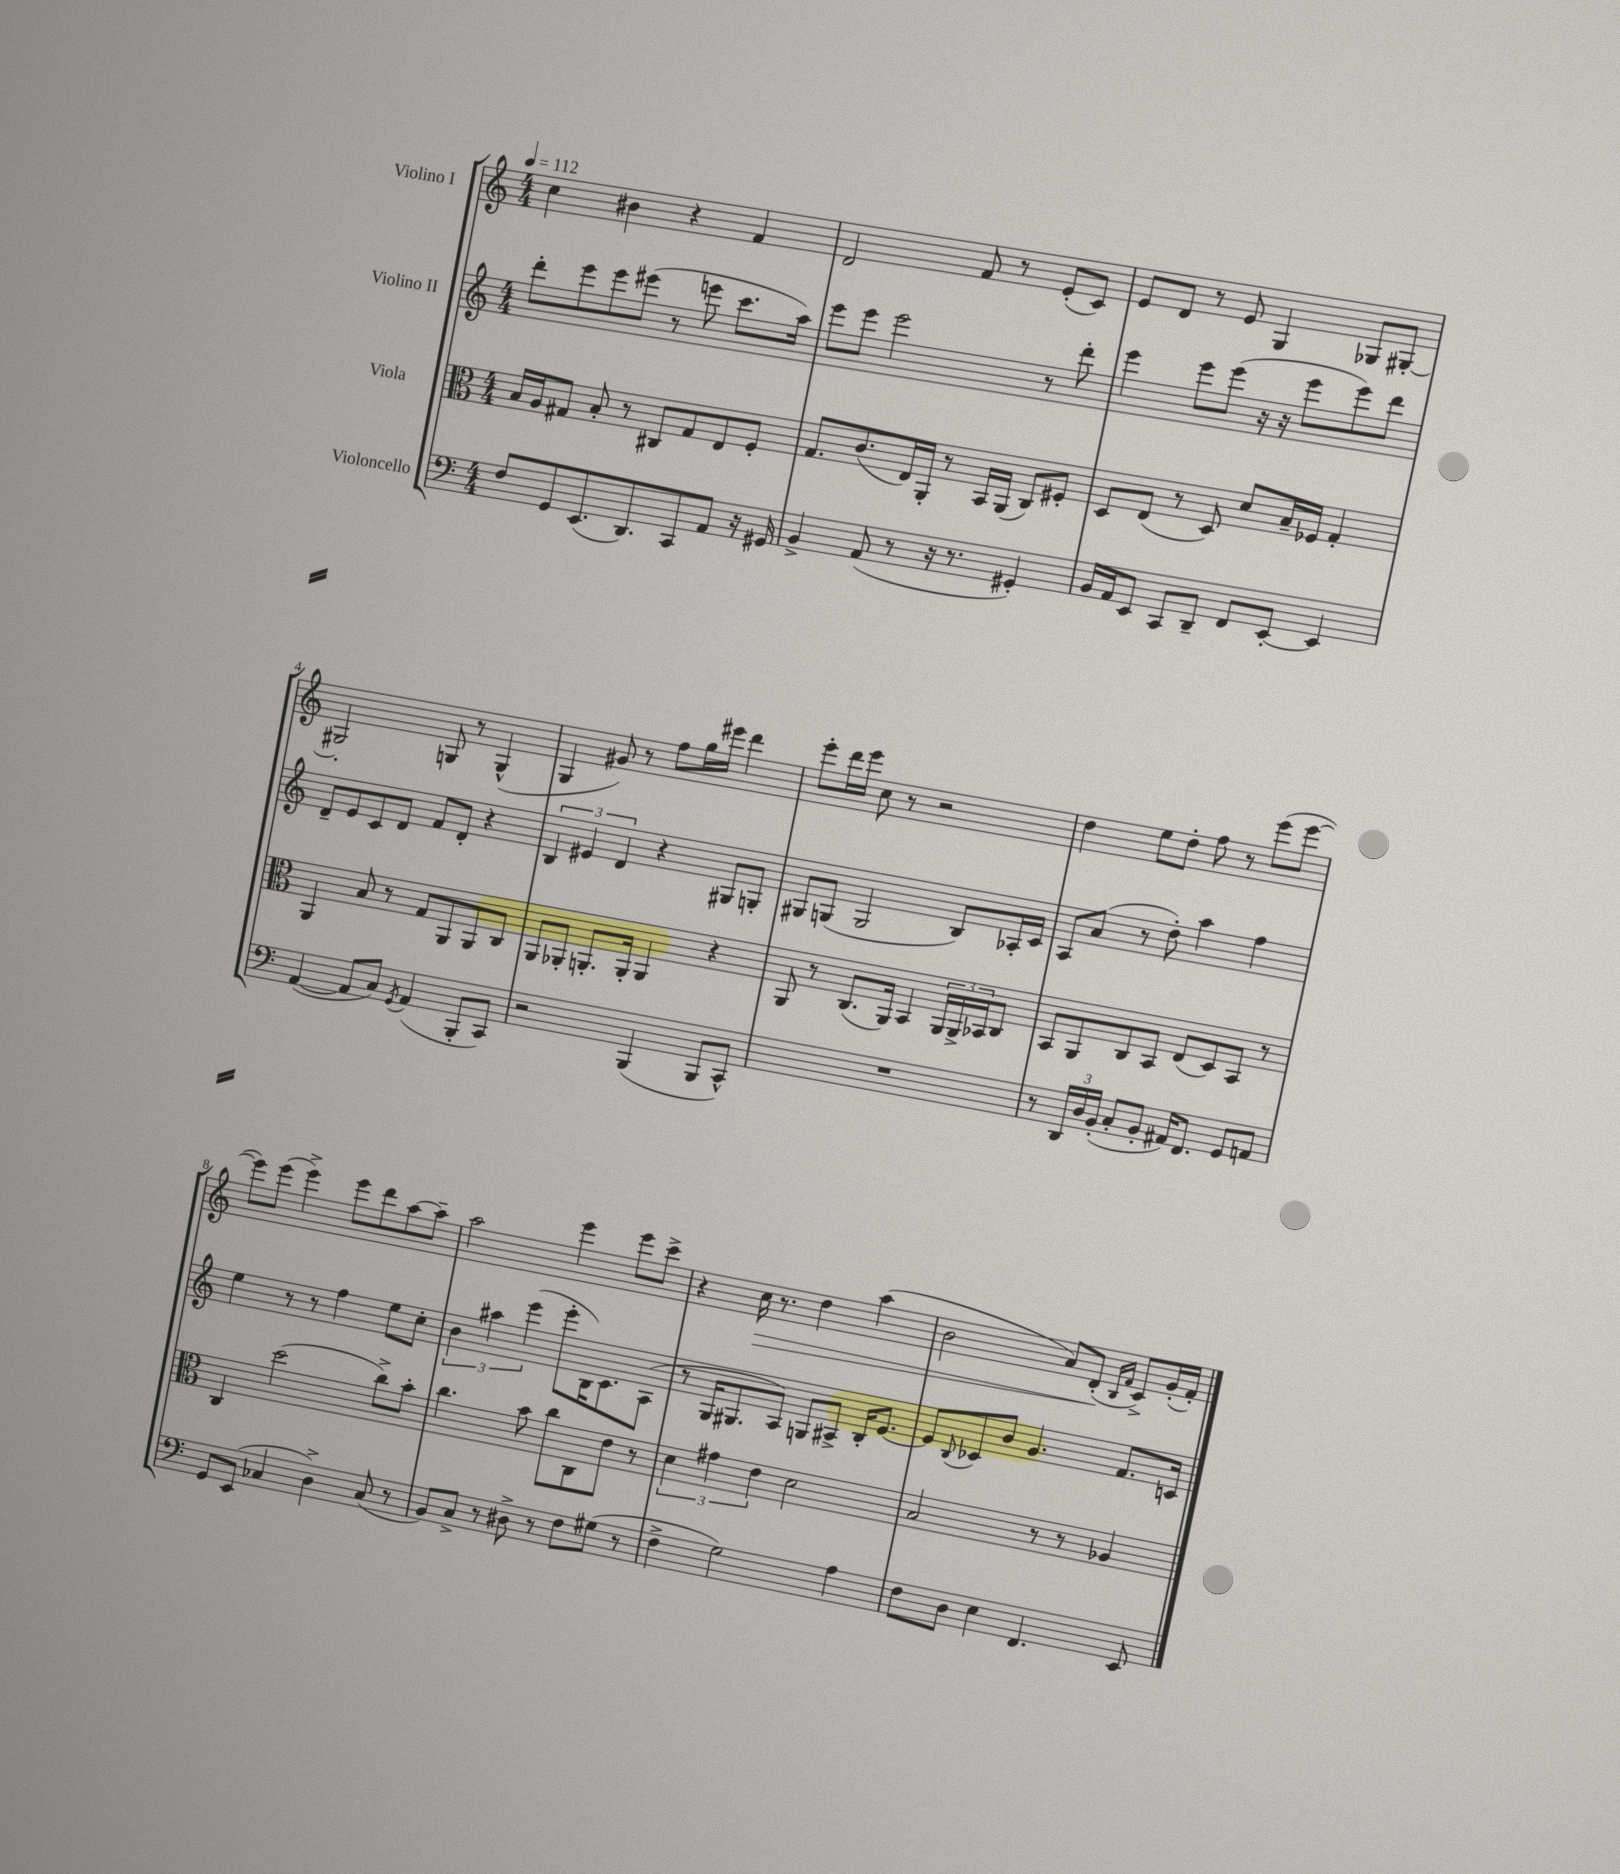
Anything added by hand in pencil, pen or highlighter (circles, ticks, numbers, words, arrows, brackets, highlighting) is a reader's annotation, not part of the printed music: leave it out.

**kern	**kern	**kern	**kern
*staff4	*staff3	*staff2	*staff1
*clefF4	*clefC3	*clefG2	*clefG2
*k[]	*k[]	*k[]	*k[]
*M4/4	*M4/4	*M4/4	*M4/4
*MM112	*MM112	*MM112	*MM112
8F	16B	8ddd'	4cc
.	16A	.	.
8GG	8G#	8eee	.
(8.EE	8B'	8eee	4b#
.	8r	(8eee#	.
8.DD)	.	.	.
.	8C#	8r	4r
8CC	8G#	8eee	.
8AA	8E	8.ccc	4f
16r	8F'	.	.
16GG#	.	16aa)	.
=	=	=	=
4BB^	8.G	8eee	2d
.	.	8eee	.
.	(8.c	.	.
(8AA	.	2eee	.
8r	16E)	.	.
.	16AA'	.	.
16r	8r	.	8f
8.r	.	.	.
.	16BB	.	8r
.	(16AA	.	.
4GG#')	8C)	8r	(8e'
.	8F#'	8ddd'	8c)
=	=	=	=
16BB	8D	4eee	8e
16AA	.	.	.
8EE	(8E	.	8d
8CC	8r	8eee	8r
8DD~	8D)	(8eee	8e
8FF	8d	16r	4G
.	.	16r	.
[8EE'	16B~	8eee	.
.	16F-	.	.
4EE]	4G'	8eee)	8G-
.	.	8ddd	[8G#'
=	=	=	=
([4AA	4AA	8d~	2G#']
.	.	8e	.
8AA]	8B	8c	.
8C)	8r	8d	.
8qGG	.	.	.
(4AA	8G	8f	8G
.	8AA	8d'	8r
8BBB'	8AA	4r	(4G^^
8CC)	8C	.	.
=	=	=	=
2r	8AA	6B	4G
.	8AA-'	.	.
.	.	6e#	.
.	8.AA'	.	8g#)
.	.	6d	.
.	.	.	8r
.	16AA'	.	.
(4BBB	4AA	4r	8ff
.	.	.	16gg
.	.	.	16eee#
8BBB	4r	8G#	4ddd
8CC^^)	.	8G'	.
=	=	=	=
1r	8AA	8G#	8eee'
.	8r	(8G	16ddd
.	.	.	16eee
.	(8.C	2G	8cc
.	.	.	8r
.	16AA)	.	.
.	4BB	.	2r
.	24AA	8B)	.
.	24AA^	.	.
.	24BB-	.	.
.	8C	16A-'	.
.	.	16c	.
=	=	=	=
8r	8BB	8A	4dd
24DD	8AA	(8a	.
24D	.	.	.
(24BB'	.	.	.
8C'	8C	8r	8ee
8BB'	8BB	8dd')	8dd'
16AA#)	(8E	4aa	8ff
8.FF	.	.	.
.	8D)	.	8r
8GG	8BB	4ff	(8eee
8AA	8r	.	[8eee
=	=	=	=
8GG	4C	4ee	8eee])
(8EE	.	.	(8eee
4C-	(2dd	8r	4eee^)
.	.	8r	.
4D^)	.	4ff	8eee
.	.	.	8ddd
(8C-	8cc^)	8ee	[8aa
8r	8b'	8cc'	8aa~]
=	=	=	=
8BB)	4.cc	6b	2aa
8C^	.	.	.
.	.	6aa#	.
8r	.	.	.
.	.	(6eee	.
8D#^	8b	.	.
8r	8cc	8eee'	4eee
8F	8C	16B)	.
.	.	8.c	.
(8G#	8e	.	8eee
8r	8r	(8A	8ccc^
=	=	=	=
4F^	6d	8r	4r
.	.	16G	.
.	6g#	.	.
.	.	8.G#	.
2G)	.	.	16cc
.	.	.	8.r
.	6e	.	.
.	.	8A)	.
.	2d	8G	4dd
.	.	8A#^	.
4A	.	16B'	(4aa
.	.	[8.e	.
=	=	=	=
8F	2B	8e]	2b
.	.	8qqB	.
8D	.	8c-	.
4E	.	8b	.
.	.	4.g	.
4.FF	8r	.	8a)
.	8r	.	(8d'
.	.	.	16qqB
.	.	.	16qqf
.	4A-	8.f	8c^)
8EE	.	.	(16g'
.	.	16c	16f')
==	==	==	==
*-	*-	*-	*-
